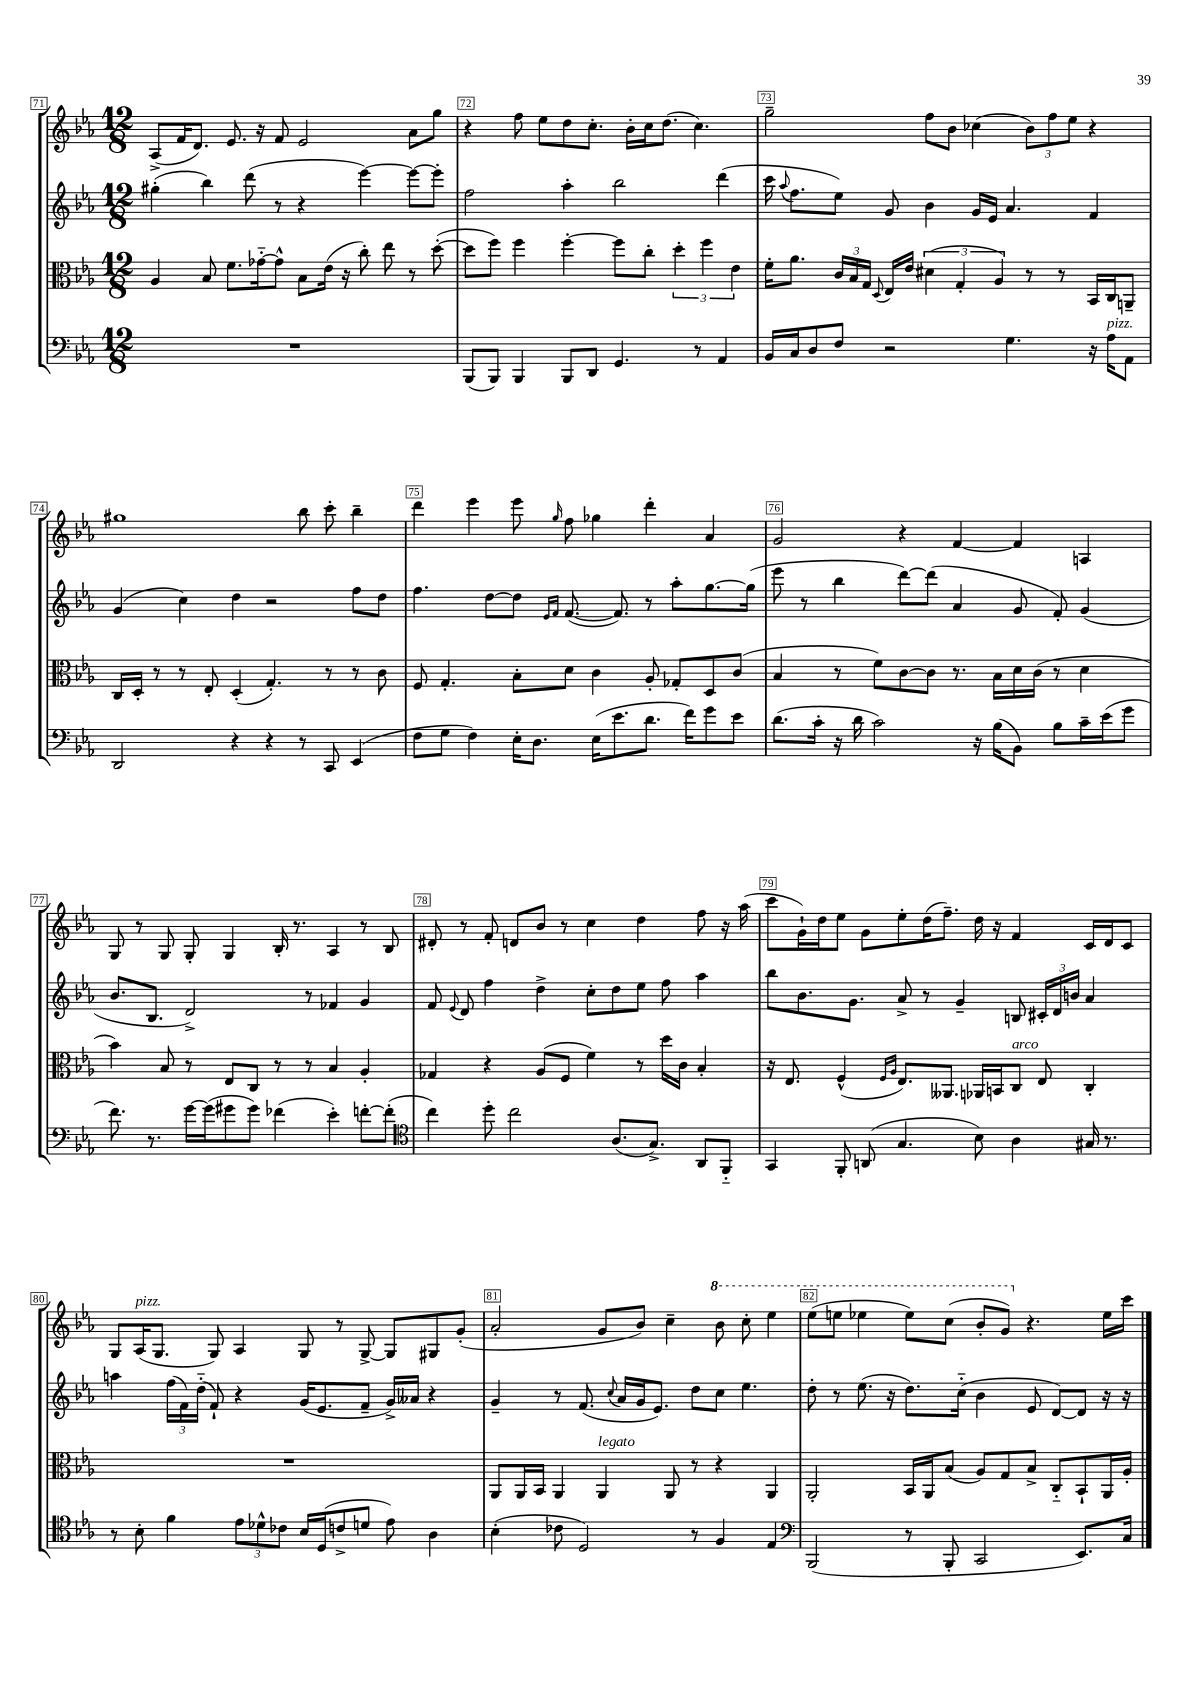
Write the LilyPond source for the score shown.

<<
\new StaffGroup <<
\new Staff = "s0" {
    \clef treble \key ees \major \numericTimeSignature \time 12/8
    \autoBeamOff aes8[->( f'16 d'8.]) ees'8. r16 f'8 ees'2 aes'8[ g''8] |
    r4 f''8 ees''8[ d''8 c''8.]-. bes'16[-. c''16 d''8.]( c''4.) |
    g''2-- f''8[ bes'8] ces''4( \tuplet 3/2 { bes'8[) f''8 ees''8] } r4 |
    gis''1 bes''8 c'''8-. bes''4-- |
    d'''4 ees'''4 ees'''8 \grace { g''16 } f''8 ges''4 d'''4-. aes'4 |
    g'2 r4 f'4~ f'4 a4 |
    g8 r8 g8 g8-. g4 bes16-. r8. aes4 r8 bes8 |
    dis'8-. r8 f'8-. d'8[ bes'8] r8 c''4 d''4 f''8 r16 aes''16( |
    c'''8[ g'16-!) d''16 ees''8] g'8[ ees''8-. d''16( f''8.]--) d''16 r16 f'4 c'16[ d'16 c'8] |
    g8[ aes16^\markup { \italic "pizz." }( g8.] g8) aes4 g8 r8 g8~-> g8[ gis8 g'8]-.( |
    aes'2-. g'8[ bes'8]) c''4-- \ottava #1 bes''8 c'''8-. ees'''4 |
    ees'''8[( e'''8] ees'''4 ees'''8[) c'''8]( bes''8[-. g''8]) \ottava #0 r4. ees''16[ c'''16] \bar "|." |
}
\new Staff = "s1" {
    \clef treble \key ees \major \numericTimeSignature \time 12/8
    \autoBeamOff gis''4-.( bes''4) d'''8( r8 r4 ees'''4~) ees'''8[~ ees'''8]-. |
    f''2 aes''4-. bes''2 d'''4( |
    c'''16 \appoggiatura { aes''8 } f''8.[ ees''8]) g'8 bes'4 g'16[ ees'16] aes'4. f'4 |
    g'4( c''4) d''4 r2 f''8[ d''8] |
    f''4. d''8[~ d''8] \grace { ees'16[ f'16] } f'8.~( f'8.) r8 aes''8[-. g''8.~ g''16]( |
    ees'''8 r8 bes''4 d'''8[~) d'''8]( aes'4 g'8 f'8-.) g'4( |
    bes'8.[ bes8.] d'2->) r8 fes'4 g'4 |
    f'8 \appoggiatura { ees'8 } d'8 f''4 d''4-> c''8[-. d''8 ees''8] f''8 aes''4 |
    bes''8[ bes'8. g'8.] aes'8-> r8 g'4-- b8 \tuplet 3/2 { cis'16[-. d'16 b'16] } aes'4 |
    a''4 \tuplet 3/2 { f''16[( f'16) d''16]-_( } f'8-!) r4 g'16[( ees'8. f'8]-- g'16[->) aeses'16] r4 |
    g'4-- r8 f'8.( \appoggiatura { c''8 } aes'16[ g'16 ees'8.]) d''8[ c''8] ees''4. |
    d''8-. r8 ees''8.( r16 d''8.[) c''16]-_( bes'4 ees'8 d'8[~) d'8] r16 r16 \bar "|." |
}
\new Staff = "s2" {
    \clef alto \key ees \major \numericTimeSignature \time 12/8
    \autoBeamOff aes4 bes8 f'8.[ ges'16~-_ ges'8]-^ bes8[ ees'16]( r16 c''8-.) ees''8 r8 d''8~-.( |
    d''8[ f''8]) f''4 f''4~-. f''8[ c''8]-. \tuplet 3/2 { d''4-. f''4 ees'4 } |
    f'16[-. aes'8.] \tuplet 3/2 { c'16[ bes16 g16] } \appoggiatura { d8 } ees16[ ees'16] \tuplet 3/2 { dis'4( g4-. aes4) } r8 r8 bes,16[ c16 a,8]-- |
    c16[ d16]-. r8 r8 ees8-. d4-.( g4.-.) r8 r8 c'8 |
    f8 g4.-. bes8[-. d'8] c'4 aes8-. ges8[-. d8 c'8]( |
    bes4 r8 f'8[) c'8~ c'8] r8. bes16[ d'16 c'16]( r8 d'4 |
    bes'4) bes8 r8 ees8[ c8] r8 r8 bes4 aes4-. |
    ges4 r4 aes8[( f8] f'4) r8 d''16[ c'16] bes4-. |
    r16 ees8. f4-^( \grace { f16[ aes16] } ees8.[) aeses,8.] aes,16[ b,16 c8]^\markup { \italic "arco" } ees8 c4-. |
    R1. |
    aes,8[ aes,16 bes,16] aes,4 aes,4^\markup { \italic "legato" } aes,8 r8 r4 aes,4 |
    aes,2-. bes,16[ aes,16 bes8]( aes8[) g8 bes8]-> c8[-_ bes,8-! aes,16 aes16]-. \bar "|." |
}
\new Staff = "s3" {
    \clef bass \key ees \major \numericTimeSignature \time 12/8
    \autoBeamOff R1. |
    bes,,8[( bes,,8]) bes,,4 bes,,8[ d,8] g,4. r8 aes,4 |
    bes,16[ c16 d8 f8] r2 g4. r16 aes16[^\markup { \italic "pizz." } aes,8] |
    d,2 r4 r4 r8 c,8 ees,4( |
    f8[ g8] f4) ees16[-. d8.] ees16[( ees'8. d'8.] f'16[) g'8 ees'8] |
    d'8.[( c'16]-. r16 d'16 c'2) r16 bes16[( bes,8]) bes8[ c'16-- ees'16( g'8] |
    f'8.) r8. g'16[~ g'16( gis'8 gis'8]) fes'4( ees'4-.) f'8[~-. f'8]-.( |
    \clef tenor c''4) d''8-. c''2 aes8.[( g8.]->) aes,8[ f,8]-_ |
    g,4 f,8-. a,8( g4. bes8) aes4 gis16 r8. |
    r8 bes8-. f'4 \tuplet 3/2 { ees'8[ des'8-^ ces'8] } bes16[ d16( c'8-> d'8] ees'8) aes4 |
    bes4-.( ces'8 d2) r8 f4 ees4 |
    \clef bass bes,,2( r8 bes,,8-. c,2 ees,8.[) c16] \bar "|." |
}
>>
>>
\layout { \context { \Score currentBarNumber = #71 \override BarNumber.break-visibility = ##(#f #t #t) barNumberVisibility = #all-bar-numbers-visible \override BarNumber.stencil = #(make-stencil-boxer 0.1 0.3 ly:text-interface::print) } }
